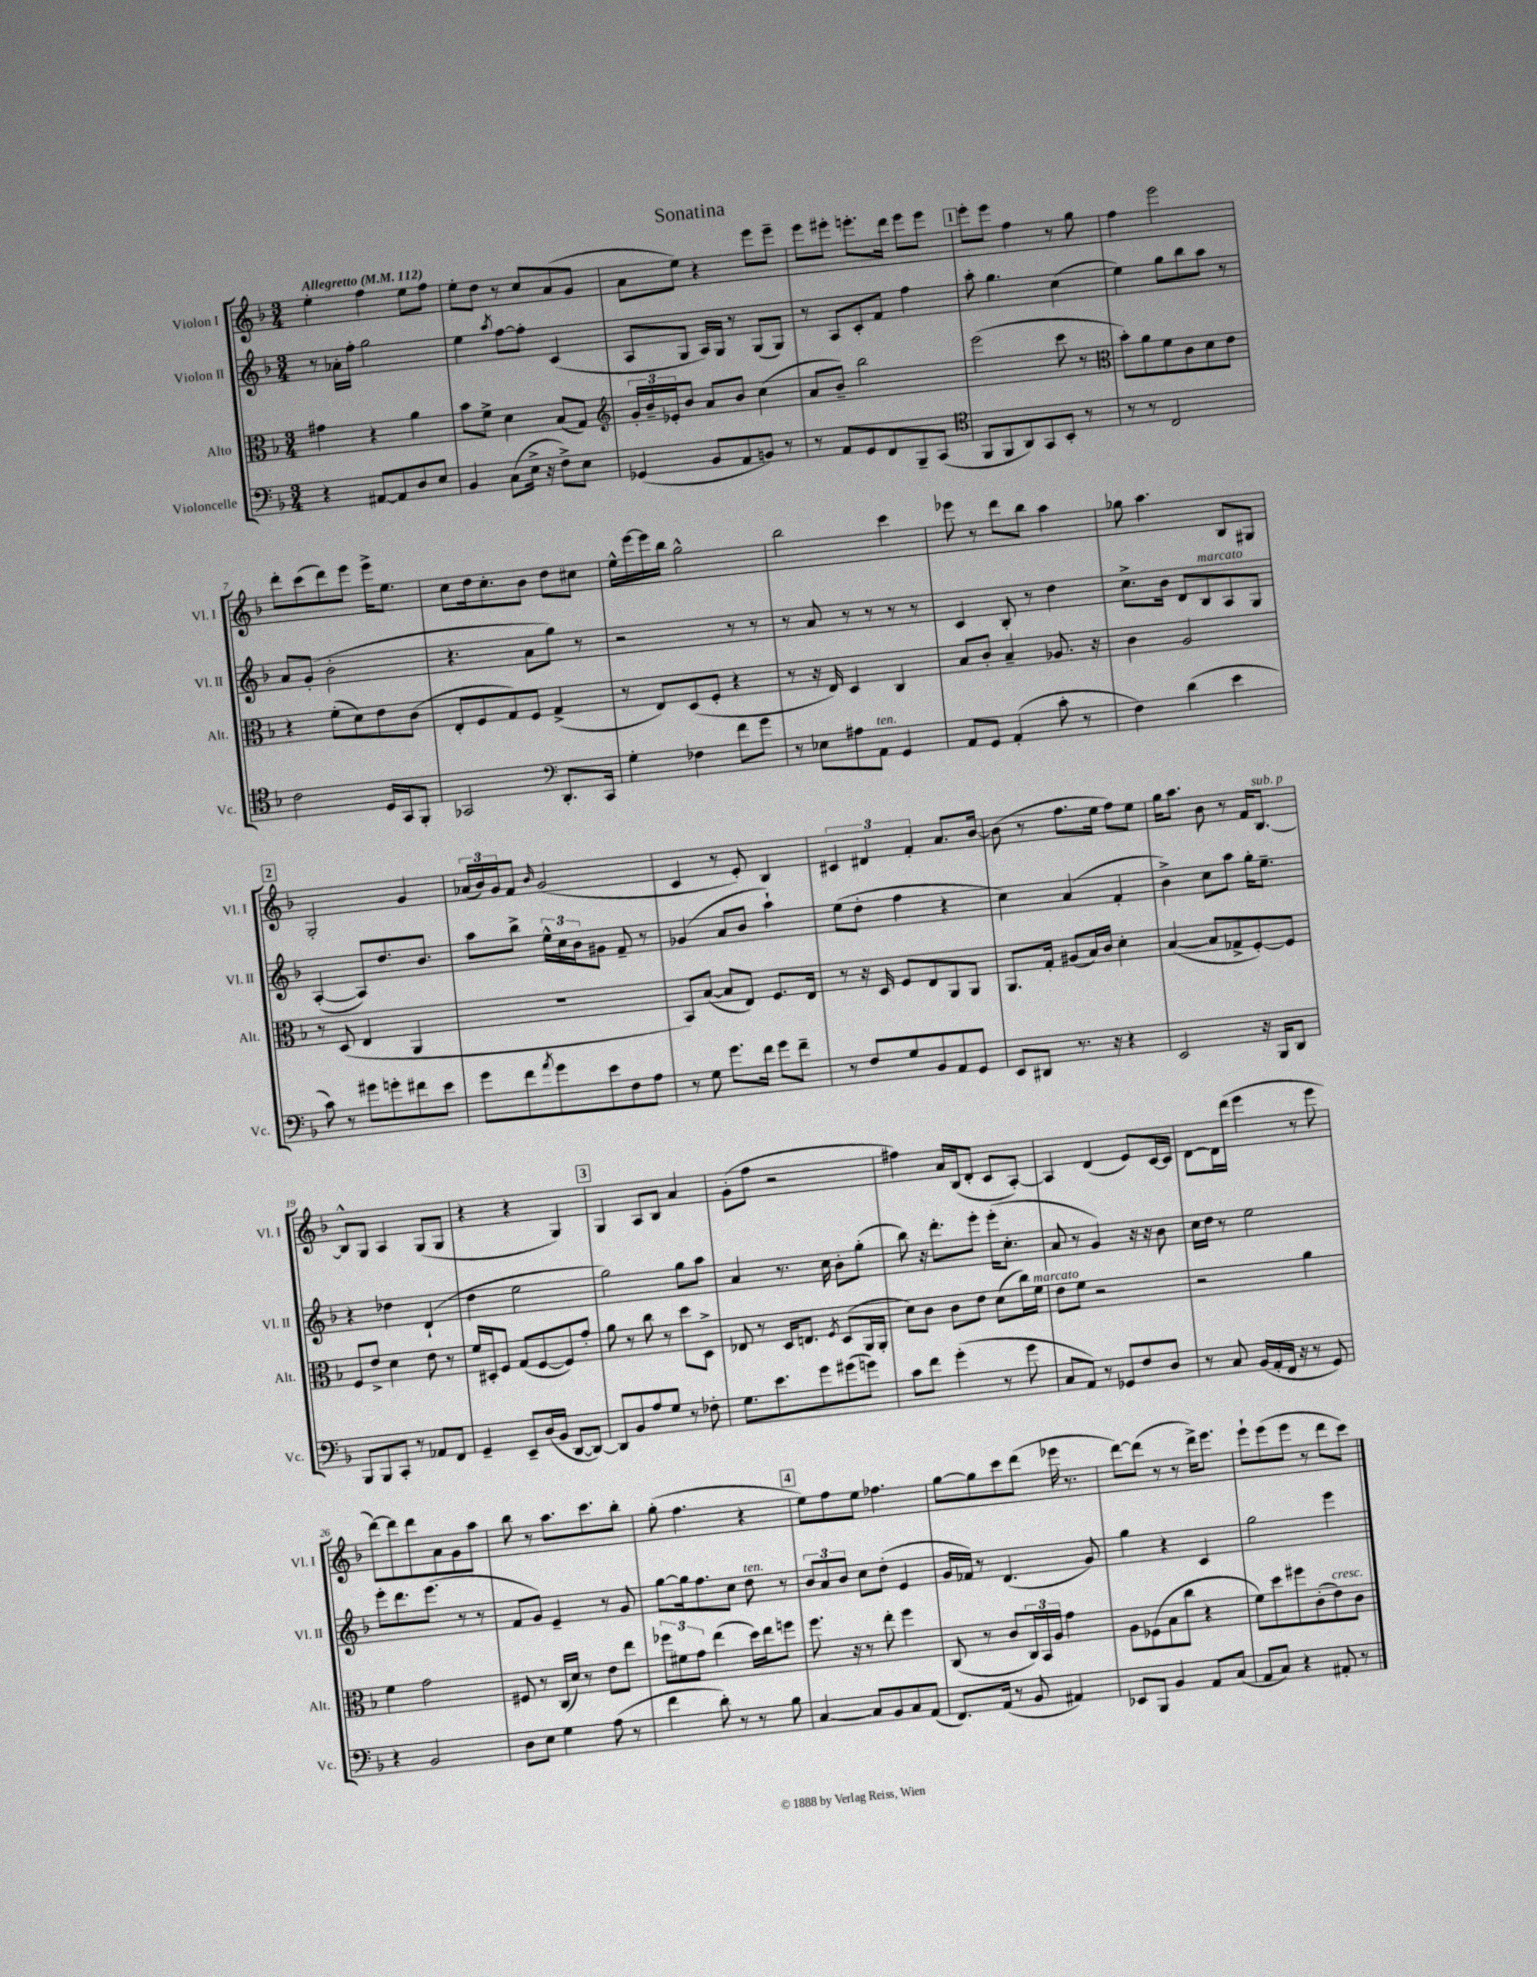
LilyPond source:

\header { title = "Sonatina" }
<<
\new StaffGroup <<
\new Staff = "s0" \with { instrumentName = "Violon I" shortInstrumentName = "Vl. I" } {
    \clef treble \key f \major \numericTimeSignature \time 3/4 \tempo "Allegretto" 4 = 112
    e''4-. f''4 e''8 f''8 |
    e''8-. d''8 r8 c''8 a'8( g'8 |
    a'8 e''8) r4 e'''8 e'''8-- |
    e'''8 eis'''8-. e'''8.-. d'''16 e'''8 e'''8 |
    \mark \markup { \box "1" } e'''8-. e'''8 f''4 r8 g''8 |
    f''4 e'''2 |
    d'''8-. c'''8( d'''8) e'''8 e'''16-> e''8. |
    c''8 d''16 c''8.-. bes'8 d''8 cis''8 |
    e''16-^ e'''16~ e'''16 bes''16 g''2-^ |
    bes''2 c'''4 |
    ees'''8 r8 d'''8 bes''8 a''4 |
    ges''8 a''4. bes8 gis8 |
    \mark \markup { \box "2" } g2-. g'4 |
    \tuplet 3/2 { aes'16( bes'16) g'16 } f'8 \grace { bes'16 } g'2( |
    c'4 r8 e'8-.) bes4 |
    \tuplet 3/2 { cis'4 dis'4 f'4-. } a'8. bes'16~ |
    bes'8( r8 f''8. e''16 f''8) e''8 |
    g''16 a''8. bes'8 r8 f'16 bes8.~^\markup { \italic "sub. p" } |
    bes8-^ g8 a4 g8( g8 |
    r4 r4 g4) |
    \mark \markup { \box "3" } g4 a8 bes8 a'4 |
    g'8-.( f''8 r2 |
    fis''4) a'16 bes16( d'8-. c'8 a8~-.) |
    a4 d'4( e'8) c'16~ c'16 |
    d'8~ d'16 d'''16( e'''4 r8 e'''8 |
    d'''8~) d'''8 d'''8 a'8 g'8 a''8 |
    bes''8 r8 a''8. c'''8. bes''8-. |
    g''8-.( f''4. r4 |
    \mark \markup { \box "4" } e''8) f''8 e''8 fes''4. |
    g''8~ g''8 c'''8 d'''8( ees'''16 r8. |
    d'''8~) d'''8( r8 r8 d'''16->) e'''8. |
    e'''8-! e'''8( e'''8 r8 d'''8 c'''8) \bar "|." |
}
\new Staff = "s1" \with { instrumentName = "Violon II" shortInstrumentName = "Vl. II" } {
    \clef treble \key f \major \numericTimeSignature \time 3/4
    r8 aes'16-. f''16-. g''2 |
    e''4 \acciaccatura { a''8 } f''8~ f''8-. c'4( |
    a8 g8 a16) g16 r8 g8( g8) |
    r8 a8 c'8-. f'8 f''4 |
    \mark \markup { \box "1" } a''8-. g''4. c''4( |
    e''4) g''8 bes''8 a''8 r8 |
    a'8 g'8-.( bes'2-. |
    r4. a'8 g''8) r8 |
    r2 r8 r8 |
    r8 a'8 r8 r8 r8 r8 |
    c'4 bes8-. r8 d''4 |
    c''8.-> bes'16 d'8 bes8^\markup { \italic "marcato" } a8 g8 |
    \mark \markup { \box "2" } a4~-.( a8) d''8. bes'8. |
    a''8 bes''8-> \tuplet 3/2 { e''16-^ c''16 bes'16 } gis'8 f'8-- r8 |
    ges'4( a'8 bes'8 a''4-!) |
    e''8( d''8-. f''4 r4 |
    c''4) a'4( f'4-. |
    bes'4->) c''8 a''8 g''16-. e''8.-- |
    r4 des''4 d'4-!( |
    d''4 e''2 |
    \mark \markup { \box "3" } g''2) g''8 a''8 |
    a'4 r8. c''16 bes'8-. g''8-.( |
    bes''8) r16 d'''8.-. e'''8-. e'''16-.( c''8.-. |
    a'8 r8 g'4) r16 r16 bes'8 |
    c''16 d''16 r8 e''2 |
    e'''8-. d'''8. e'''8.( r8 r8 |
    f'8 g'8) e'4-- r8 g'8 |
    g''8~ g''16 f''8. c''8 d''8^\markup { \italic "ten." } r8 |
    \mark \markup { \box "4" } \tuplet 3/2 { bes'8 a'8 bes'8 } c''8 d''8-.( e'4 |
    g'16 fes'16) r8 d'4.( g'8) |
    g''4 r4 c'4 |
    g''2 e'''4 \bar "|." |
}
\new Staff = "s2" \with { instrumentName = "Alto" shortInstrumentName = "Alt." } {
    \clef alto \key f \major \numericTimeSignature \time 3/4
    gis'4 r4 a'4 |
    bes'8 f'8-> d'4 bes8( g8) |
    \clef treble \tuplet 3/2 { g'16-. bes'16-- ees'16-. } bes'8 a'8 bes'8 c''4( |
    a'8 bes'8--) bes''2 |
    \mark \markup { \box "1" } e'''2( c'''8 r8 |
    \clef alto bes'8-.) a'8 f'8 c'8 d'8 e'8 |
    r4 f'8-.( d'8) e'8 c'8( |
    e8-. f8 g8) f8 g4->( |
    r8 e8) d8( f8-. r4 |
    r8 r16 e16) d4 c4 |
    bes8 c'8-. bes4-- aes8. r16 |
    c'4 a2 |
    \mark \markup { \box "2" } r8 d8( e4 a,4 |
    R2. |
    bes,8) bes8~( bes8 e8) f8. e16 |
    r8 r16 d16 f8 e8 a,8 a,8 |
    a,8. g16-. ais8( bes16) c'16 d'4-. |
    bes4~( bes8 ges8-> f8~-.) f8 |
    f8 e'8-> d'4 e'8 r8 |
    f'16 dis16-. f8 g8( f8~ f8) g'8-. |
    \mark \markup { \box "3" } a'8 r8 c''8 r8 d''8 d8-> |
    ees8 r8 d16 e8. \acciaccatura { f8 } d8( a,16 a,16-. |
    d'8) c'8 c'8 e'8 d'8( c''16) f'16^\markup { \italic "marcato" } |
    e'8 f'8 r2 |
    r2 a'4 |
    f'4 g'2 |
    fis8 r8 c16( d'16) r8 e'8 e''8 |
    \tuplet 3/2 { fes''8 fis'8 g'8 } e''4( d''16) e''16 f''8 |
    \mark \markup { \box "4" } f''8. r16 r8 e''8-. f''4 |
    c8( r8 c'8 \tuplet 3/2 { c16) bes,16 a16 } g'4 |
    a8 fes8( bes8 c''8 r4 |
    f'8) d''8 fis''8 c'8-.( e'8^\markup { \italic "cresc." }) c'8 \bar "|." |
}
\new Staff = "s3" \with { instrumentName = "Violoncelle" shortInstrumentName = "Vc." } {
    \clef bass \key f \major \numericTimeSignature \time 3/4
    r4 ais,8~ ais,8 d8 e8 |
    bes,4 c8( e16-> r16 f8->) e8 |
    ges,4( bes,8 a,8 b,8) r8 |
    r8 a,8 g,8 f,8 bes,,8-- c,8( |
    \mark \markup { \box "1" } \clef tenor f,8 f,8 a,8) g,8 bes,8-. r8 |
    r8 r8 c2 |
    c'2 d16 g,16 f,8-. |
    ges,2 \clef bass d,8.-. c,16 |
    g4-. fes4 f'8 g'8 |
    r8 ees8 ais8 a,8^\markup { \italic "ten." } g,4 |
    a,8 g,8 a,4-.( c'8-. r8 |
    f4) d'4( e'4 |
    \mark \markup { \box "2" } c'8) r8 gis'8 g'8-. fis'8 e'8 |
    g'8 f'8 \acciaccatura { a'8 } g'8 e'8 f8 a8 |
    r8 g8 g'8. f'16 g'8 f'8-- |
    r8 f8 g8 bes,8 a,8 g,8 |
    e,8 dis,8 r8. r16 r4 |
    e,2 r16 bes,,16 d,8 |
    bes,,8 bes,,8 c,8-. r8 aes,8 f,8 |
    g,4-- e,8-- d16( bes,16 d,8~ d,8~) |
    \mark \markup { \box "3" } d,8 bes,8 a8 g8 r8 fes8-. |
    g8. e'8. g'8 gis'8( g'8) |
    c'8 f'8 g'4-.( r8 g'8 |
    c8 a,8) r8 ges,8 f8 d8 |
    r8 c8 bes,16( a,16-. f,16 r16 r8 g,8) |
    r4 bes,2 |
    d8 e8 g4 a8( r8 |
    f'4 d'8-.) r8 r8 bes8 |
    \mark \markup { \box "4" } c4~ c8 bes,8 c8 a,8( |
    f,8.) a,16( r8 bes,8 ais,4) |
    ees,8 bes,,8 bes,4 a,8 c8( |
    a,8 c8) r4 ais,8-. r8 \bar "|." |
}
>>
>>
